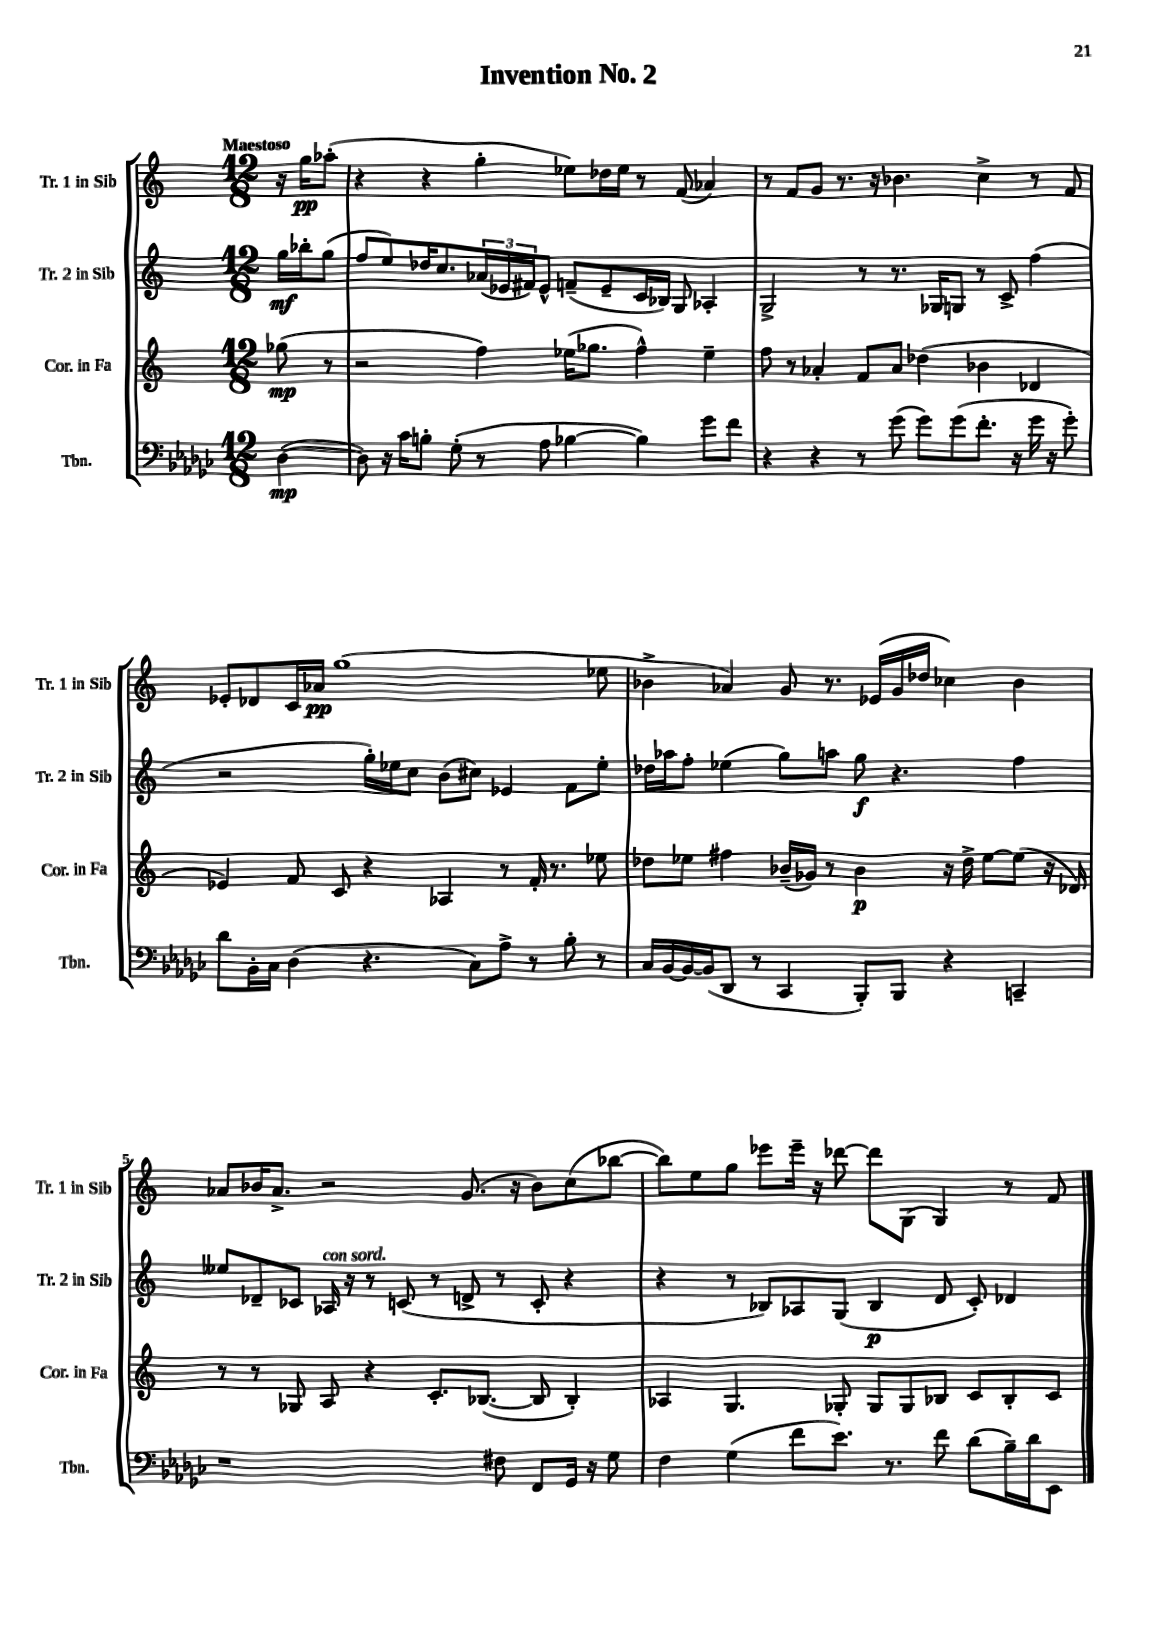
\header { title = "Invention No. 2" }
<<
\new StaffGroup <<
\new Staff = "s0" \with { instrumentName = "Tr. 1 in Sib" shortInstrumentName = "Tr. 1 in Sib" } {
    \clef treble \key c \major \numericTimeSignature \time 12/8 \partial 4 \tempo "Maestoso"
    r16 g''16\pp aes''8-.( |
    r4 r4 g''4-. ees''8) des''16 ees''16 r8 f'8( aes'4) |
    r8 f'8 g'8 r8. r16 bes'4. c''4-> r8 f'8 |
    ees'8-. des'8 c'16 aes'16\pp g''1( ees''8 |
    bes'4-> aes'4) g'8 r8. ees'16( g'16 des''16 ces''4) bes'4 |
    aes'8 bes'16 aes'8.-> r2 g'8.( r16 bes'8) c''8( bes''8~ |
    bes''8) e''8 g''8 ees'''8 ees'''16-- r16 des'''8~ des'''8 g8( g4) r8 f'8 \bar "|." |
}
\new Staff = "s1" \with { instrumentName = "Tr. 2 in Sib" shortInstrumentName = "Tr. 2 in Sib" } {
    \clef treble \key c \major \numericTimeSignature \time 12/8 \partial 4
    g''16\mf bes''16-. g''8( |
    f''8 e''8) des''16 c''8. \tuplet 3/2 { aes'16( ees'16 fis'16) } ees'8-^ f'8--( ees'8-- c'16 bes16) g8 aes4-. |
    g2-> r8 r8. ges16 g8 r8 c'8-> f''4( |
    r2 g''16-.) ees''16 c''8 b'8( cis''8) ees'4 f'8 ees''8-. |
    des''16 aes''16 f''8-. ees''4( g''8) a''8 g''8\f r4. f''4 |
    eeses''8 des'8-- ces'8 aes16^\markup { \italic "con sord." } r16 r8 c'8( r8 d'8-> r8 c'8-. r4 |
    r4 r8 bes8) aes8 g8( bes4\p d'8 c'8-.) des'4 \bar "|." |
}
\new Staff = "s2" \with { instrumentName = "Cor. in Fa" shortInstrumentName = "Cor. in Fa" } {
    \clef treble \key c \major \numericTimeSignature \time 12/8 \partial 4
    ges''8\mp( r8 |
    r2 f''4) ees''16( ges''8. f''4-^) ees''4-- |
    f''8 r8 aes'4-. f'8 aes'8 des''4( bes'4 des'4 |
    ees'4) f'8 c'8 r4 aes4 r8 f'16-. r8. ees''8 |
    des''8 ees''8 fis''4 bes'16--( ges'16) r8 bes'4\p r16 des''16-> ees''8~ ees''8( r16 des'16) |
    r8 r8 ges8 a8 r4 c'8.-. bes8.~( bes8 bes4-.) |
    aes4 g4. ges8-. ges8 ges8 bes8 c'8 bes8-. c'8 \bar "|." |
}
\new Staff = "s3" \with { instrumentName = "Tbn." shortInstrumentName = "Tbn." } {
    \clef bass \key ges \major \numericTimeSignature \time 12/8 \partial 4
    des4~\mp( |
    des8) r16 ces'16 b8-. ges8-.( r8 aes8 bes4~ bes4) ges'8 f'8 |
    r4 r4 r8 ges'8( ges'8) ges'8( f'8.-. r16 ges'16 r16 ges'8-.) |
    des'8 bes,16-. ces16 des4( r4. ces8) aes8-> r8 bes8-. r8 |
    ces16 bes,16~ bes,16~ bes,16( des,8 r8 ces,4 bes,,8-.) bes,,8 r4 c,4-- |
    r1 fis8 f,8 ges,16 r16 ges8 |
    f4 ges4( f'8 ees'8.) r8. f'8 des'8( bes16--) des'16 ees,8 \bar "|." |
}
>>
>>
\layout { \context { \Score \override BarNumber.break-visibility = ##(#f #t #t) barNumberVisibility = #(every-nth-bar-number-visible 5) } }
